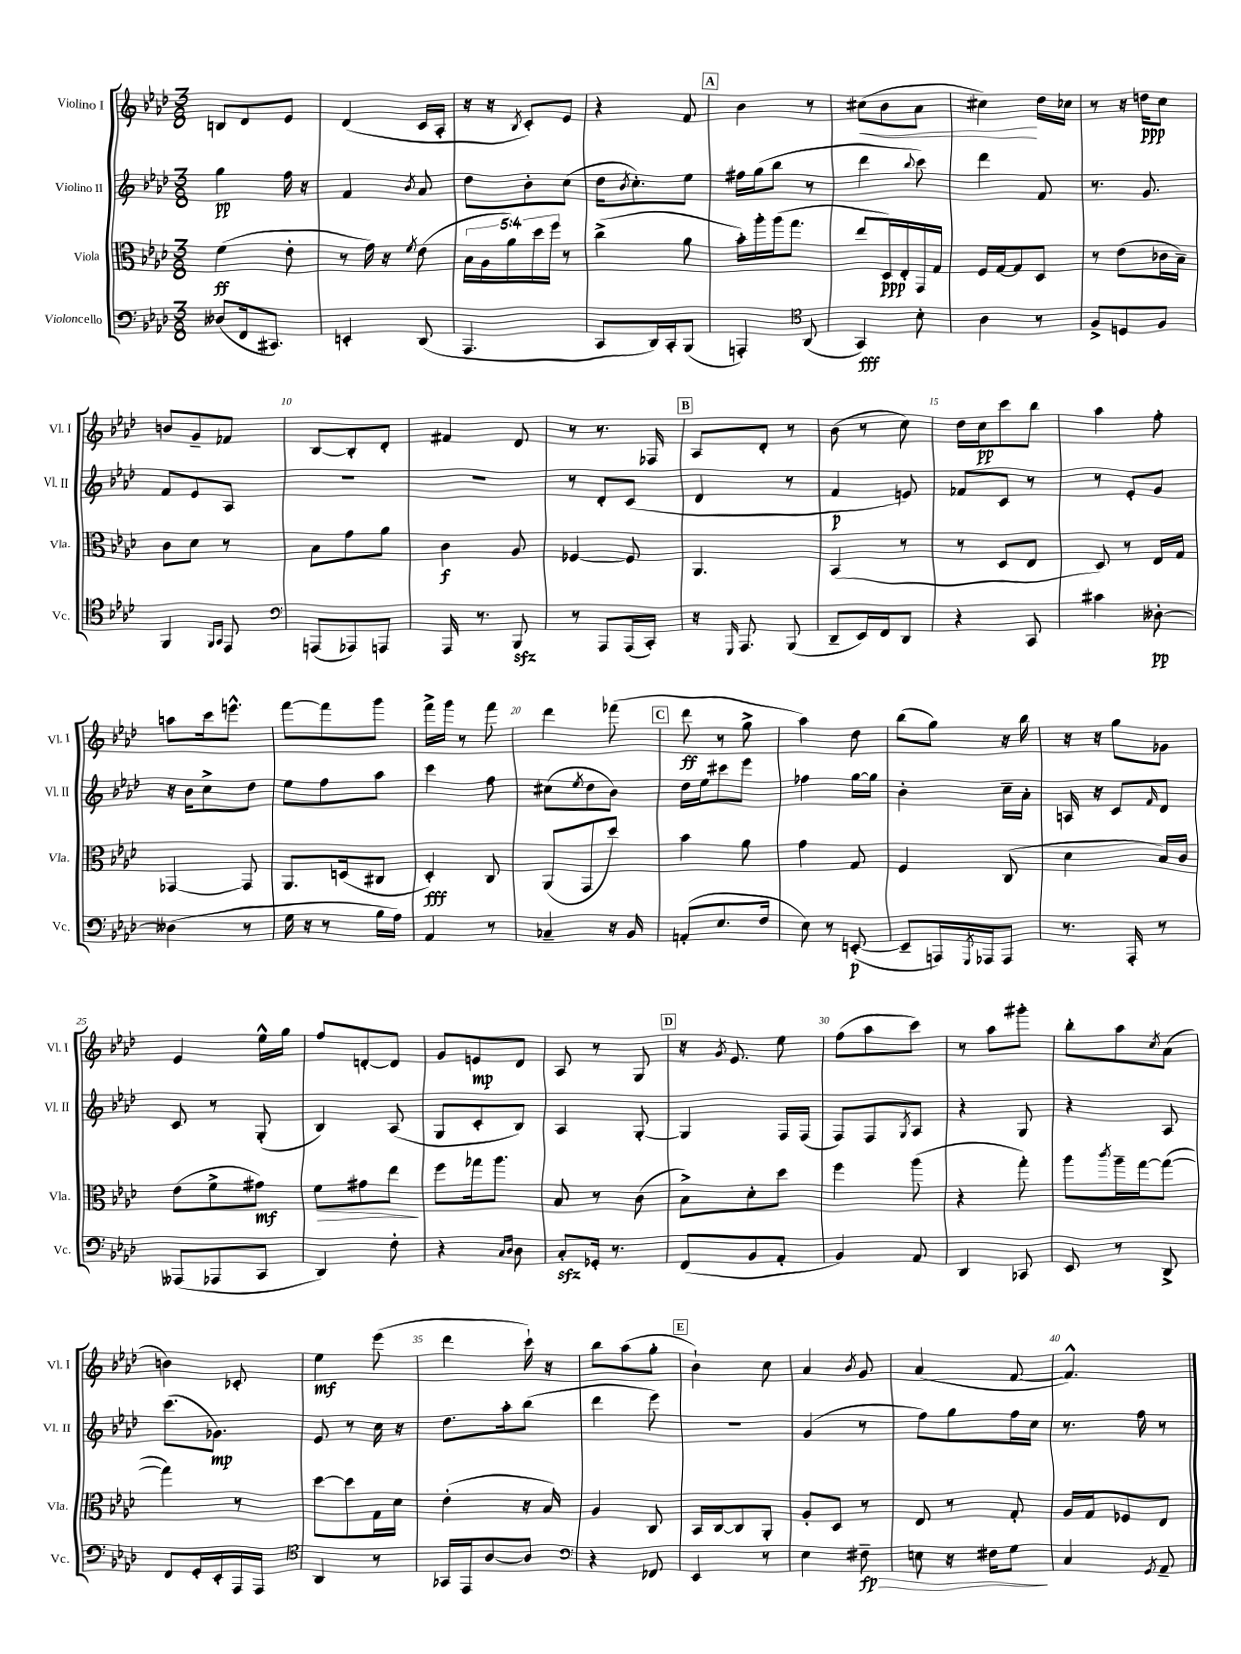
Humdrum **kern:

**kern	**dynam	**kern	**dynam	**kern	**dynam	**kern	**dynam
*part4	*part4	*part3	*part3	*part2	*part2	*part1	*part1
*staff4	*staff4	*staff3	*staff3	*staff2	*staff2	*staff1	*staff1
*I"Violoncello	*	*I"Viola	*	*I"Violino II	*	*I"Violino I	*
*I'Vc.	*	*I'Vla.	*	*I'Vl. II	*	*I'Vl. I	*
*clefF4	*	*clefC3	*	*clefG2	*	*clefG2	*
*k[b-e-a-d-]	*	*k[b-e-a-d-]	*	*k[b-e-a-d-]	*	*k[b-e-a-d-]	*
*M3/8	*	*M3/8	*	*M3/8	*	*M3/8	*
=1	=1	=1	=1	=1	=1	=1	=1
(8D--X/L	.	(4f\	ff	4gg\	pp	8Bn/L	.
16FF/k	.	.	.	.	.	8d-/	.
8.CC#X/J)	.	.	.	.	.	.	.
.	.	8e-'\	.	16ff\	.	8e-/J	.
.	.	.	.	16r	.	.	.
=2	=2	=2	=2	=2	=2	=2	=2
4EEn'/	.	8r	.	4f/	.	(4d-/	.
.	.	16g\)	.	.	.	.	.
.	.	16r	.	.	.	.	.
.	.	8qf/	.	8qb-/	.	.	.
(8DD-/	.	(8e-\	.	8a-/	.	16c/LL	.
.	.	.	.	.	.	16A-'/JJ	.
=3	=3	=3	=3	=3	=3	=3	=3
4.AAA-/	.	20B-\LL	.	8dd-\L	.	16r	.
.	.	20A-\	.	.	.	.	.
.	.	.	.	.	.	16r	.
.	.	20a-\)	.	.	.	.	.
.	.	.	.	.	.	8qB-/	.
.	.	.	.	8b-'\	.	8c'/L)	.
.	.	20dd-\	.	.	.	.	.
.	.	20ff\JJ	.	.	.	.	.
.	.	8r	.	(8cc\J	.	8e-/J	.
=4	=4	=4	=4	=4	=4	=4	=4
8CC/L	.	(4cc^\	.	16dd-\KL	.	4r	.
.	.	.	.	8qb-/	.	.	.
.	.	.	.	8.cc'\)	.	.	.
16DD-/L)	.	.	.	.	.	.	.
16CC'/J	.	.	.	.	.	.	.
(8BBB-/J	.	8a-\	.	8ee-\J	.	8f/	.
!!LO:REH:place=s1:t=A
=5	=5	=5	=5	=5	=5	=5	=5
4AAAn'/)	.	16b-'\LL)	.	16ff#X\LL	.	4b-\	.
.	.	16aa-'\	.	(16gg\J	.	.	.
.	.	(16aa-\J	.	8bb-\J	.	.	.
.	.	8.gg\J	.	.	.	.	.
*clefC4	*	*	*	*	*	*	*
(8AA-/	.	.	.	8r	.	8r	.
=6	=6	=6	=6	=6	=6	=6	=6
!	!	!	!	!	!	!	!LO:HP:b
4GG/)	fff	8ee-/L	.	4ddd-\	.	(8cc#X\L	<
.	.	16D-/L)	ppp	.	.	8b-\	.
.	.	16E-'/	.	.	.	.	.
.	.	.	.	8qqbb-/	.	.	.
8B-'\	.	16GG/	.	8ccc\)	.	8a-\J	.
.	.	16G/JJ	.	.	.	.	.
=7	=7	=7	=7	=7	=7	=7	=7
4A-\	.	16F/LL	.	4ddd-\	.	4cc#X\)	.
.	.	[16G/J	.	.	.	.	.
.	.	8G/]	.	.	.	.	.
8r	.	8D-/J	.	8f/	.	16dd-\LL	[
.	.	.	.	.	.	16cc-X\JJ	.
=8	=8	=8	=8	=8	=8	=8	=8
8F^/L	.	8r	.	8.r	.	8r	.
8Dn/	.	(8e-\L	.	.	.	16r	.
.	.	.	.	8.g/	.	16ddn\KL	ppp
8F/J	.	16c-X\L	.	.	.	8cc\J	.
.	.	16B-~\JJ)	.	.	.	.	.
!!LO:LB:g=z
=9	=9	=9	=9	=9	=9	=9	=9
4FF/	.	8c\L	.	8f/L	.	8bn/L	.
.	.	8d-\J	.	8e-/	.	8g~/	.
16qqFF/LL	.	.	.	.	.	.	.
16qqGG/JJ	.	.	.	.	.	.	.
8EE-/	.	8r	.	8A-/J	.	8f-X/J	.
=10	=10	=10	=10	=10	=10	=10	=10
*clefF4	*	*	*	*	*	*	*
(8AAAn/L	.	8B-\L	.	4.r	.	[8B-/L	.
8AAA-X/)	.	8g\	.	.	.	8B-'/]	.
8AAAn/J	.	8a-\J	.	.	.	8d-'/J	.
=11	=11	=11	=11	=11	=11	=11	=11
16AAA-/	.	4c\	f	4.r	.	4f#X/	.
8.r	.	.	.	.	.	.	.
8BBB-zz/	.	8A-/	.	.	.	8d-/	.
=12	=12	=12	=12	=12	=12	=12	=12
8r	.	[4F-X/	.	8r	.	8r	.
8AAA-/L	.	.	.	8d-'/L	.	8.r	.
(16AAA-/L	.	8F-/]	.	(8c/J	.	.	.
16CC'/JJ)	.	.	.	.	.	16F-X/	.
!!LO:REH:place=s1:t=B
=13	=13	=13	=13	=13	=13	=13	=13
16r	.	4.AA-/	.	4d-/	.	8A-/L	.
16qqGGG/	.	.	.	.	.	.	.
8.AAA-/	.	.	.	.	.	.	.
.	.	.	.	.	.	8d-'/J	.
(8BBB-/	.	.	.	8r	.	8r	.
=14	=14	=14	=14	=14	=14	=14	=14
8DD-~/L	.	(4BB-/	.	4f/	p	(8b-\	.
16EE-/L)	.	.	.	.	.	8r	.
16FF/J	.	.	.	.	.	.	.
8DD-/J	.	8r	.	8en/)	.	8cc\)	.
=15	=15	=15	=15	=15	=15	=15	=15
4r	.	8r	.	8f-X/L	.	16dd-\LL	.
.	.	.	.	.	.	16cc\J	pp
.	.	8D-/L	.	8c/J	.	8ccc\	.
8CC/	.	8E-/J	.	8r	.	8bb-\J	.
=16	=16	=16	=16	=16	=16	=16	=16
4c#X\	.	8D-/)	.	8r	.	4aa-\	.
.	.	8r	.	8e-'/L	.	.	.
[8D--X'\	pp	16E-/LL	.	8g/J	.	8ff'\	.
.	.	16G/JJ	.	.	.	.	.
!!LO:LB:g=z
=17	=17	=17	=17	=17	=17	=17	=17
(4D--X\]	.	[4GG-X/	.	16r	.	8aan\L	.
.	.	.	.	16b-\KL	.	.	.
.	.	.	.	8cc^\	.	16ccc\k	.
.	.	.	.	.	.	8.eeen^^\J	.
8r	.	8GG-/]	.	8dd-\J	.	.	.
=18	=18	=18	=18	=18	=18	=18	=18
16G\	.	8.AA-/L	.	8ee-\L	.	[8fff\L	.
16r	.	.	.	.	.	.	.
8r	.	.	.	8ff\	.	8fff\]	.
.	.	(16Dn/k	.	.	.	.	.
16B-\LL	.	8C#X/J	.	8aa-\J	.	8ggg\J	.
16A-\JJ)	.	.	.	.	.	.	.
=19	=19	=19	=19	=19	=19	=19	=19
4AA-/	.	4D-'/)	fff	4ccc\	.	16fff^\LL	.
.	.	.	.	.	.	16ggg\JJ	.
.	.	.	.	.	.	8r	.
8r	.	8C/	.	8ff\	.	8fff\	.
=20	=20	=20	=20	=20	=20	=20	=20
4C-X~/	.	(8AA-/L	.	(8cc#X\L	.	4ddd-\	.
.	.	.	.	8qee-/	.	.	.
.	.	8GG/	.	8dd-\	.	.	.
16r	.	8dd-/J)	.	8b-\J)	.	(8fff-X\	.
16BB-/	.	.	.	.	.	.	.
!!LO:REH:place=s1:t=C
=21	=21	=21	=21	=21	=21	=21	=21
(8AAn'/L	.	4b-\	.	16dd-\LL	.	8ddd-\	ff
.	.	.	.	16ee-\J	.	.	.
8.E-/	.	.	.	8ccc#X\	.	8r	.
.	.	8a-\	.	8eee-\J	.	8gg^\	.
16F/Jk	.	.	.	.	.	.	.
=22	=22	=22	=22	=22	=22	=22	=22
8E-\)	.	4g\	.	4ff-X\	.	4aa-\)	.
8r	.	.	.	.	.	.	.
([8EEn'/	p	8G/	.	[16gg\LL	.	8dd-\	.
.	.	.	.	16gg\JJ]	.	.	.
=23	=23	=23	=23	=23	=23	=23	=23
8EE~/L]	.	4F/	.	4b-'\	.	(8bb-\L	.
16AAAn/L)	.	.	.	.	.	8gg\J)	.
8qGGG/	.	.	.	.	.	.	.
16AAA-X/J	.	.	.	.	.	.	.
8AAA-/J	.	(8C/	.	16cc~\LL	.	16r	.
.	.	.	.	16a-'\JJ	.	16bb-\	.
=24	=24	=24	=24	=24	=24	=24	=24
8.r	.	4d-\	.	16An/	.	16r	.
.	.	.	.	16r	.	16r	.
.	.	.	.	8c/L	.	8gg\L	.
16AAA-'/	.	.	.	.	.	.	.
.	.	.	.	16qqf/	.	.	.
8r	.	16B-/LL)	.	8d-/J	.	8g-X\J	.
.	.	16c/JJ	.	.	.	.	.
!!LO:LB:g=z
=25	=25	=25	=25	=25	=25	=25	=25
(8AAA--X/L	.	(8e-\L	.	8c/	.	4e-/	.
8AAA-X/	.	8f^\	.	8r	.	.	.
8CC/J	.	8g#X\J)	mf	(8G'/	.	16ee-^^\LL	.
.	.	.	.	.	.	16gg\JJ	.
=26	=26	=26	=26	=26	=26	=26	=26
!	!	!	!LO:HP:b	!	!	!	!
4DD-/)	.	8f\L	>	4B-/)	.	8ff/L	.
.	.	8g#X\	.	.	.	[8dn'/	.
8F'\	.	8ee-\J	.	(8A-/	.	8d/J]	.
.	.	.	]	.	.	.	.
=27	=27	=27	=27	=27	=27	=27	=27
4r	.	8ff\L	.	8G/L	.	8g/L	.
.	.	16gg-X\k	.	8c'/	.	8en/	mp
.	.	8.aa-\J	.	.	.	.	.
16qqC/LL	.	.	.	.	.	.	.
16qqD-/JJ	.	.	.	.	.	.	.
8D-\	.	.	.	8B-/J)	.	8d-/J	.
=28	=28	=28	=28	=28	=28	=28	=28
8Czz'/L	.	8B-/	.	4A-/	.	8A-/	.
16GG-X'/Jk	.	8r	.	.	.	8r	.
8.r	.	.	.	.	.	.	.
.	.	(8c\	.	[8G'/	.	8G/	.
!!LO:REH:place=s1:t=D
=29	=29	=29	=29	=29	=29	=29	=29
(8FF/L	.	8B-^\L)	.	4G/]	.	16r	.
.	.	.	.	.	.	8qg/	.
.	.	.	.	.	.	8.e-/	.
8BB-/	.	8d-'\	.	.	.	.	.
8AA-'/J	.	8dd-\J	.	16F/LL	.	8ee-\	.
.	.	.	.	(16F/JJ	.	.	.
=30	=30	=30	=30	=30	=30	=30	=30
4BB-/)	.	4ff\	.	8F/L)	.	(8ff\L	.
.	.	.	.	8F/	.	8aa-\	.
.	.	.	.	8qG/	.	.	.
8AA-/	.	(8aa-\	.	8A-/J	.	8ccc\J)	.
=31	=31	=31	=31	=31	=31	=31	=31
4DD-/	.	4r	.	4r	.	8r	.
.	.	.	.	.	.	8aa-\L	.
8CC-X/	.	8gg'\)	.	8G/	.	8ggg#X'\J	.
=32	=32	=32	=32	=32	=32	=32	=32
8EE-/	.	8aa-\L	.	4r	.	8bb-'\L	.
.	.	8qccc/	.	.	.	.	.
8r	.	16aa-~\L	.	.	.	8aa-\	.
.	.	[16gg\J	.	.	.	.	.
.	.	.	.	.	.	8qcc/	.
8DD-^/	.	(8gg\J_	.	8A-/	.	(8a-\J	.
!!LO:LB:g=z
=33	=33	=33	=33	=33	=33	=33	=33
8FF/L	.	4gg\])	.	(8.ccc\L	.	4bn\)	.
16GG'/L	.	.	.	.	.	.	.
16EE-'/	.	.	.	8.g-X\J)	mp	.	.
16AAA-/	.	8r	.	.	.	8c-X'/	.
16AAA-/JJ	.	.	.	.	.	.	.
=34	=34	=34	=34	=34	=34	=34	=34
*clefC4	*	*	*	*	*	*	*
4AA-/	.	[8dd-\L	.	8e-/	.	4ee-\	mf
.	.	8dd-\]	.	8r	.	.	.
8r	.	16G\L	.	16cc\	.	(8eee-\	.
.	.	16d-\JJ	.	16r	.	.	.
=35	=35	=35	=35	=35	=35	=35	=35
16GG-X/LL	.	(4e-'\	.	8.dd-\L	.	4ddd-\	.
16EE-/J	.	.	.	.	.	.	.
[8A-/	.	.	.	.	.	.	.
.	.	.	.	16aa-'\k	.	.	.
8A-/J]	.	16r	.	(8bb-\J	.	16ccc`\)	.
.	.	16B-/)	.	.	.	16r	.
=36	=36	=36	=36	=36	=36	=36	=36
*clefF4	*	*	*	*	*	*	*
4r	.	4A-/	.	4ddd-\	.	8bb-\L	.
.	.	.	.	.	.	(8aa-\	.
8FF-X/	.	8C/	.	8eee-\)	.	8gg'\J	.
!!LO:REH:place=s1:t=E
=37	=37	=37	=37	=37	=37	=37	=37
4EE-/	.	16BB-/LL	.	4.r	.	4b-`\)	.
.	.	[16C/J	.	.	.	.	.
.	.	8C/]	.	.	.	.	.
8r	.	8AA-'/J	.	.	.	8cc\	.
=38	=38	=38	=38	=38	=38	=38	=38
4E-\	.	8A-'/L	.	(4g/	.	4a-/	.
.	.	8D-/J	.	.	.	.	.
.	.	.	.	.	.	8qb-/	.
!	!LO:HP:b	!	!	!	!	!	!
8F#X~\	> fp	8r	.	8r	.	8g/	.
=39	=39	=39	=39	=39	=39	=39	=39
8En\	.	8E-/	.	8ff\L)	.	(4a-/	.
16r	.	8r	.	8gg\	.	.	.
16F#X\KL	.	.	.	.	.	.	.
8G\J	.	8G'/	.	16ff\L	.	[8f/	.
.	.	.	.	16cc\JJ	.	.	.
.	]	.	.	.	.	.	.
=40	=40	=40	=40	=40	=40	=40	=40
4C/	.	16A-/LL	.	8.r	.	4.f^^/])	.
.	.	16G/J	.	.	.	.	.
.	.	8F-X/	.	.	.	.	.
.	.	.	.	16ff\	.	.	.
8qGG/	.	.	.	.	.	.	.
8AA-~/	.	8E-/J	.	8r	.	.	.
==	==	==	==	==	==	==	==
*-	*-	*-	*-	*-	*-	*-	*-
